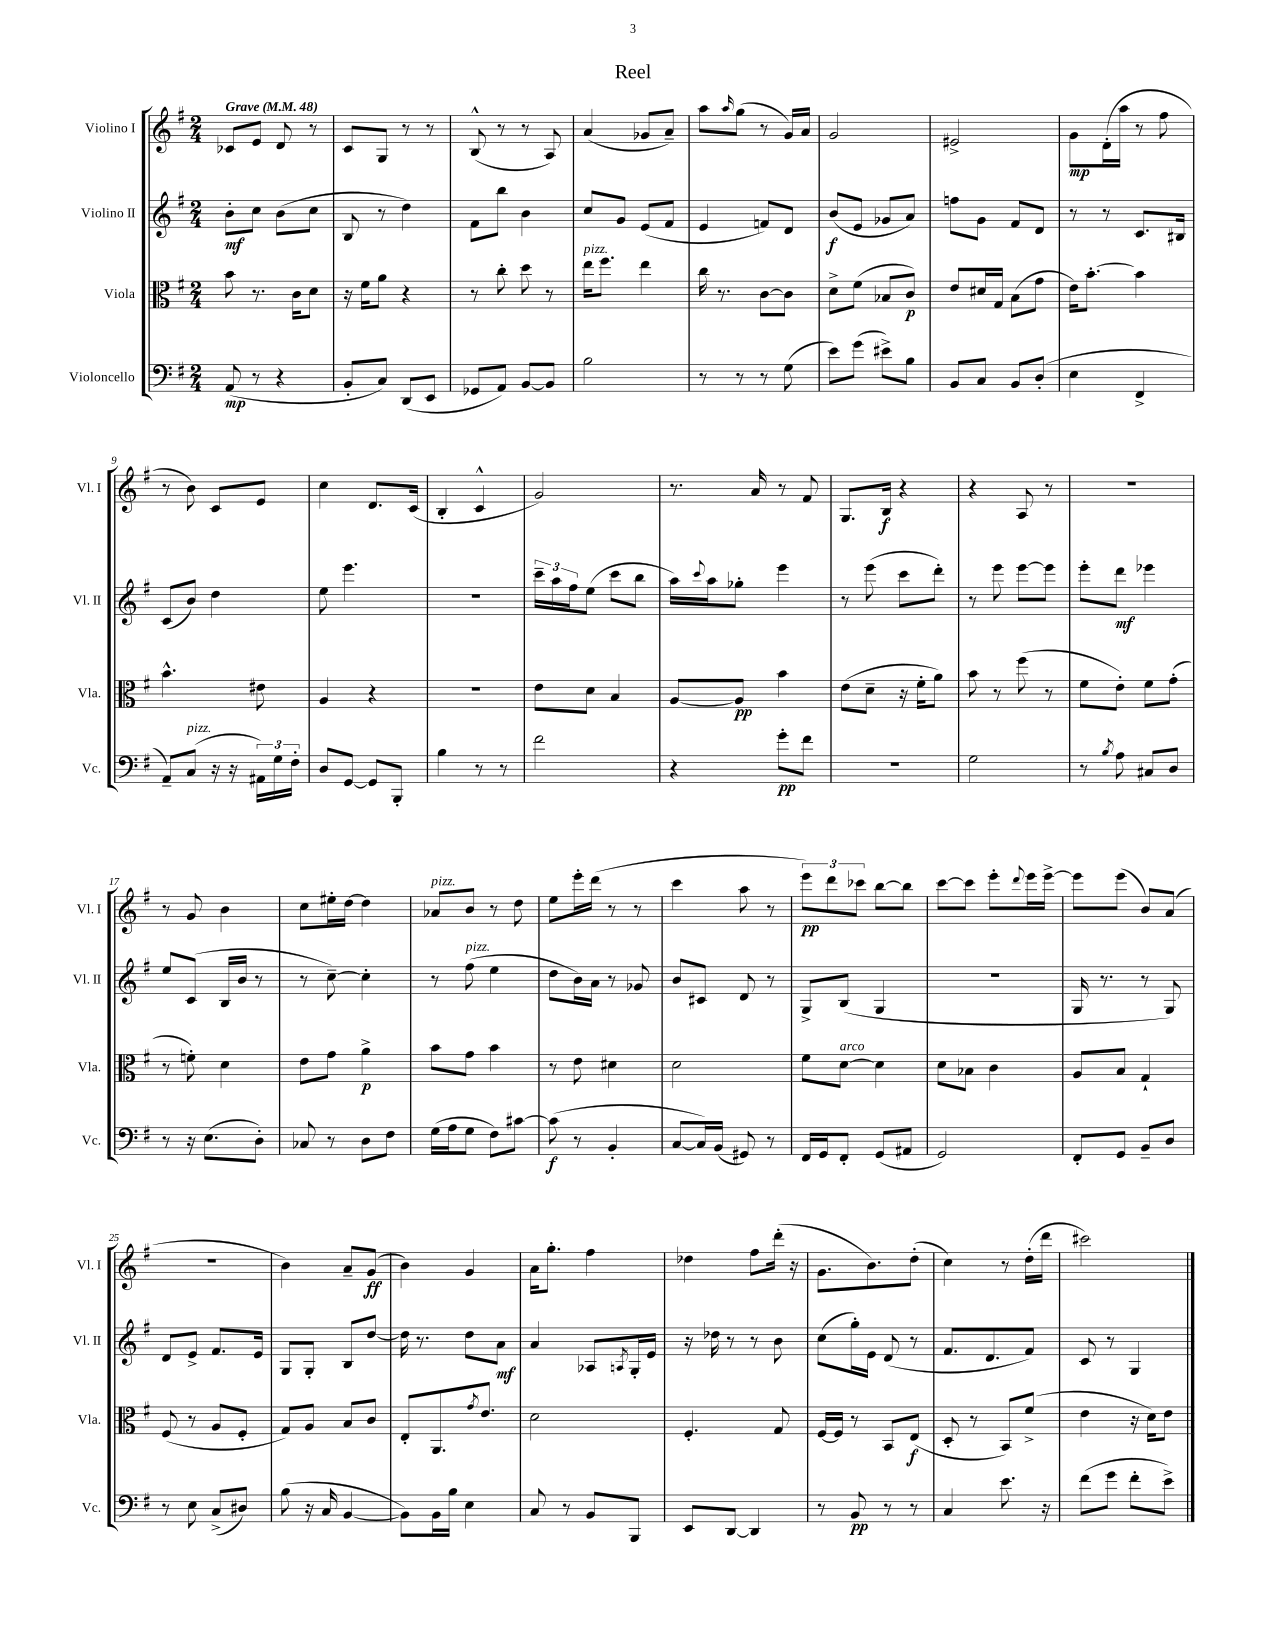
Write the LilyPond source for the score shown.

\header { title = "Reel" }
<<
\new StaffGroup <<
\new Staff = "s0" \with { instrumentName = "Violino I" shortInstrumentName = "Vl. I" } {
    \clef treble \key g \major \numericTimeSignature \time 2/4 \tempo "Grave" 4 = 48
    ces'8 e'8 d'8 r8 |
    c'8 g8 r8 r8 |
    b8-^( r8 r8 a8) |
    a'4( ges'8 a'8--) |
    a''8 \grace { a''16 } g''8( r8 g'16) a'16 |
    g'2 |
    eis'2-> |
    g'8\mp d'16-.( a''16 r8 fis''8 |
    r8 b'8) c'8 e'8 |
    c''4 d'8. c'16( |
    b4-. c'4-^ |
    g'2) |
    r8. a'16 r8 fis'8 |
    g8. b16\f r4 |
    r4 a8 r8 |
    R2 |
    r8 g'8 b'4 |
    c''8 eis''16-. d''16~ d''4 |
    aes'8^\markup { \italic "pizz." } b'8 r8 d''8 |
    e''8 e'''16-. d'''16( r8 r8 |
    c'''4 a''8 r8 |
    \tuplet 3/2 { e'''8\pp) d'''8 ces'''8 } b''8~ b''8 |
    c'''8~ c'''8 e'''8-. \appoggiatura { d'''8 } e'''16 e'''16~-> |
    e'''8 e'''8( b'8) a'8( |
    r2 |
    b'4) a'8-- g'8\ff( |
    b'4) g'4 |
    a'16 g''8.-. fis''4 |
    des''4 fis''8 d'''16-.( r16 |
    g'8. b'8.) d''8-.( |
    c''4) r8 d''16-.( d'''16 |
    cis'''2) \bar "|." |
}
\new Staff = "s1" \with { instrumentName = "Violino II" shortInstrumentName = "Vl. II" } {
    \clef treble \key g \major \numericTimeSignature \time 2/4
    b'8-.\mf c''8 b'8( c''8 |
    b8 r8 d''4) |
    fis'8 b''8 b'4 |
    c''8 g'8 e'8( fis'8 |
    e'4 f'8) d'8 |
    b'8\f( e'8 ges'8 a'8) |
    f''8 g'8 fis'8 d'8 |
    r8 r8 c'8. bis16 |
    c'8( b'8) d''4 |
    e''8 e'''4. |
    R2 |
    \tuplet 3/2 { c'''16-- a''16 fis''16 } e''8( c'''8 b''8 |
    a''16) \appoggiatura { c'''8 } a''16 ges''8-. e'''4 |
    r8 e'''8( c'''8 d'''8-.) |
    r8 e'''8 e'''8~ e'''8 |
    e'''8-. d'''8\mf ees'''4 |
    e''8 c'8( b16 b'16 r8 |
    r8 c''8~--) c''4-. |
    r8 fis''8^\markup { \italic "pizz." }( e''4 |
    d''8 b'16) a'16 r8 ges'8 |
    b'8 cis'8 d'8 r8 |
    g8-> b8( g4 |
    R2 |
    g16 r8. r8 g8) |
    d'8 e'8-> fis'8. e'16 |
    g8 g8-. b8 d''8~ |
    d''16 r8. d''8 a'8\mf |
    a'4 aes8 \acciaccatura { a8 } g16-. e'16 |
    r16 des''16 r8 r8 b'8 |
    c''8( g''16-.) e'16 d'8( r8 |
    fis'8. d'8. fis'8) |
    c'8 r8 g4 \bar "|." |
}
\new Staff = "s2" \with { instrumentName = "Viola" shortInstrumentName = "Vla." } {
    \clef alto \key g \major \numericTimeSignature \time 2/4
    b'8 r8. c'16 d'8 |
    r16 fis'16 a'8 r4 |
    r8 c''8-. d''8 r8 |
    e''16^\markup { \italic "pizz." } fis''8. e''4 |
    c''16 r8. c'8~ c'8 |
    d'8-> fis'8( bes8 c'8\p) |
    e'8 dis'16 g16 b8( g'8 |
    e'16) b'8.~-. b'4 |
    b'4.-^ eis'8 |
    a4 r4 |
    r2 |
    e'8 d'8 b4 |
    a8~ a8\pp b'4 |
    e'8( d'8-- r16 fis'16-. a'8) |
    b'8 r8 fis''8( r8 |
    fis'8 e'8-.) fis'8 g'8-.( |
    r8 f'8-.) d'4 |
    e'8 g'8 a'4->\p |
    b'8 g'8 b'4 |
    r8 e'8 dis'4 |
    d'2 |
    fis'8 d'8~^\markup { \italic "arco" } d'4 |
    d'8 bes8 c'4 |
    a8 b8 g4-! |
    fis8( r8 a8 fis8-. |
    g8) a8 b8 c'8 |
    e8-. a,8. \acciaccatura { g'8 } e'8. |
    d'2 |
    fis4.-. g8 |
    fis16~ fis16 r8 b,8 e8\f( |
    d8-. r8 b,8) fis'8->( |
    e'4 r16 d'16) e'8 \bar "|." |
}
\new Staff = "s3" \with { instrumentName = "Violoncello" shortInstrumentName = "Vc." } {
    \clef bass \key g \major \numericTimeSignature \time 2/4
    a,8\mp( r8 r4 |
    b,8-. c8) d,8( e,8 |
    ges,8 a,8) b,8~ b,8 |
    b2 |
    r8 r8 r8 g8( |
    e'8) g'8( eis'8->) b8 |
    b,8 c8 b,8 d8-.( |
    e4 fis,4-> |
    a,8--) c8^\markup { \italic "pizz." }( r16 r16 \tuplet 3/2 { ais,16) g16 fis16-. } |
    d8 g,8~ g,8 b,,8-. |
    b4 r8 r8 |
    fis'2 |
    r4 g'8-.\pp fis'8 |
    R2 |
    g2 |
    r8 \acciaccatura { b8 } a8 cis8 d8 |
    r8 r16 e8.( d8-.) |
    ces8 r8 d8 fis8 |
    g16( a16 g8 fis8) cis'8~ |
    cis'8\f( r8 b,4-. |
    c8~ c16) b,16( gis,8) r8 |
    fis,16 g,16 fis,8-. g,8( ais,8 |
    g,2) |
    fis,8-. g,8 b,8-- d8 |
    r8 e8 c8->( dis8) |
    b8( r16 c16 b,4~ |
    b,8) b,16 b16 e4 |
    c8 r8 b,8 b,,8 |
    e,8 d,8~ d,4 |
    r8 b,8\pp r8 r8 |
    c4 e'8. r16 |
    fis'8( g'8 fis'8-. e'8->) \bar "|." |
}
>>
>>
